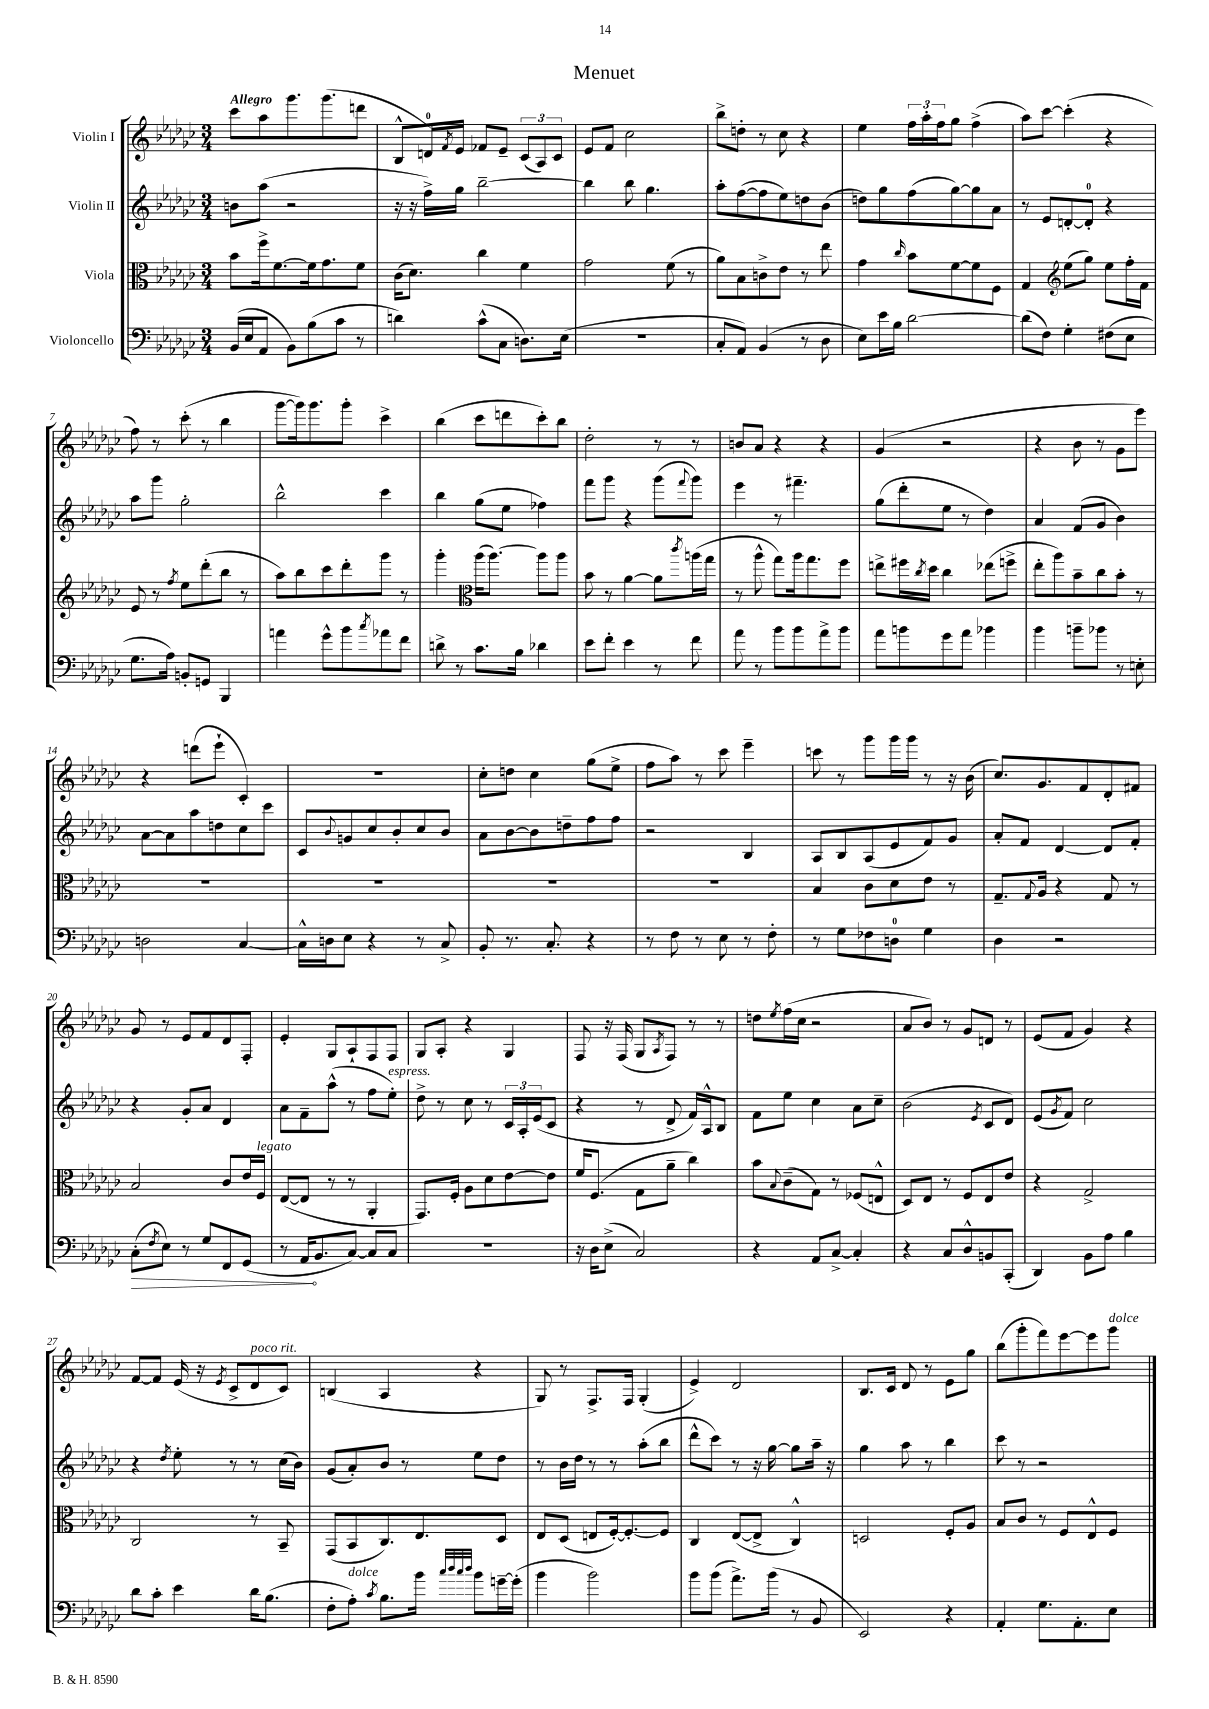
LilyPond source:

\header { title = "Menuet" }
<<
\new StaffGroup <<
\new Staff = "s0" \with { instrumentName = "Violin I" } {
    \clef treble \key ges \major \numericTimeSignature \time 3/4 \tempo "Allegro"
    ces'''8 aes''8 ges'''8. ges'''8.( d'''8 |
    bes8-^ d'16-0) \acciaccatura { f'8 } ees'16 fes'8 ees'8-- \tuplet 3/2 { ces'8( aes8) ces'8 } |
    ees'8 f'8 ces''2 |
    bes''8-> d''8-. r8 ces''8 r4 |
    ees''4 \tuplet 3/2 { f''16 aes''16-. f''16 } ges''8 f''4->( |
    aes''8) ces'''8~ ces'''4-.( r4 |
    f''8) r8 ces'''8-.( r8 bes''4 |
    ges'''8~ ges'''16) ges'''8. ges'''8-. ces'''4-> |
    bes''4( ces'''8 d'''8 ces'''8-.) bes''8 |
    des''2-. r8 r8 |
    b'8 aes'8 r4 r4 |
    ges'4( r2 |
    r4 bes'8 r8 ges'8 ees'''8) |
    r4 d'''8( ees'''8-! ces'4-.) |
    R2. |
    ces''8-. d''8 ces''4 ges''8( ees''8-> |
    f''8 aes''8) r8 ces'''8 ees'''4-- |
    c'''8 r8 ges'''8 ges'''16 ges'''16 r8 r16 bes'16( |
    ces''8.) ges'8. f'8 des'8-. fis'8 |
    ges'8 r8 ees'8 f'8 des'8 f8-. |
    ees'4-. ges8 aes8-! f8 f8 |
    ges8 aes8-. r4 ges4 |
    f8 r16 f16( ges8 \acciaccatura { aes8 } f8) r8 r8 |
    d''8 \acciaccatura { ees''8 } f''16( ces''16 r2 |
    aes'8 bes'8) r8 ges'8 d'8 r8 |
    ees'8( f'8 ges'4) r4 |
    f'8~ f'8 ees'16( r16 \acciaccatura { ees'8 } ces'8-> des'8^\markup { \italic "poco rit." } ces'8) |
    b4( aes4 r4 |
    ges8) r8 f8.-> f16 ges4-.( |
    ees'4->) des'2 |
    bes8. ces'16 des'8 r8 ees'8 ges''8 |
    bes''8( ges'''8-. f'''8) ees'''8~ ees'''8 ges'''8^\markup { \italic "dolce" } \bar "|." |
}
\new Staff = "s1" \with { instrumentName = "Violin II" } {
    \clef treble \key ges \major \numericTimeSignature \time 3/4
    b'8 aes''8( r2 |
    r16 r16 f''16->) ges''16 bes''2~-- |
    bes''4 bes''8 ges''4. |
    aes''8-. f''8~( f''8 ees''8) d''8 bes'8( |
    d''8) ges''8 f''8( ges''8~) ges''8 aes'8 |
    r8 ees'8 d'8~-. d'8-0-. r4 |
    aes''8 ges'''8 ges''2-. |
    bes''2-^ ces'''4 |
    bes''4 ges''8( ees''8 fes''4) |
    f'''8 ges'''8 r4 ges'''8( \appoggiatura { f'''8 } ges'''8) |
    ees'''4 r8 fis'''4.-- |
    ges''8( des'''8-. ees''8 r8 des''4) |
    aes'4 f'8( ges'8 bes'4) |
    aes'8~ aes'8 aes''8 d''8 ces''8 ces'''8 |
    ces'8 \appoggiatura { bes'8 } g'8 ces''8 bes'8-. ces''8 bes'8 |
    aes'8 bes'8~ bes'8 d''8-- f''8 f''8 |
    r2 bes4 |
    aes8 bes8 aes8( ees'8 f'8) ges'8 |
    aes'8-. f'8 des'4~ des'8 f'8-. |
    r4 ges'8-. aes'8 des'4 |
    aes'8 f'8-- aes''8-^( r8 f''8 ees''8-.^\markup { \italic "espress." }) |
    des''8-> r8 ces''8 r8 \tuplet 3/2 { ces'16 aes16-. ees'16( } ces'8 |
    r4 r8 des'8-> f'16) aes16-^ bes8 |
    f'8 ees''8 ces''4 aes'8 ces''8-- |
    bes'2( \acciaccatura { ees'8 } ces'8 des'8) |
    ees'8( \acciaccatura { ges'8 } f'8) ces''2 |
    r4 \acciaccatura { des''8 } ees''8-. r8 r8 ces''16( bes'16) |
    ges'8( aes'8-.) bes'8 r8 ees''8 des''8 |
    r8 bes'16 des''16 r8 r8 aes''8-.( bes''8 |
    des'''8-^ ces'''8) r8 r16 ges''16~ ges''8 aes''16-- r16 |
    ges''4 aes''8 r8 bes''4 |
    ces'''8 r8 r2 \bar "|." |
}
\new Staff = "s2" \with { instrumentName = "Viola" } {
    \clef alto \key ges \major \numericTimeSignature \time 3/4
    bes'8 f''16-> f'8.~ f'16 ges'8. f'8 |
    ces'16( des'8.) ces''4 f'4 |
    ges'2 f'8( r8 |
    aes'8) bes8 c'8-> ees'8 r8 ees''8 |
    ges'4 \grace { ces''16 } bes'8 f'8~ f'8 f8 |
    ges4 \clef treble ees''8( ges''8) ees''8 f''16-. f'16 |
    ees'8 r8 \acciaccatura { f''8 } ees''8 des'''8-.( bes''8 r8 |
    aes''8) bes''8 ces'''8 des'''8-. ges'''8 r8 |
    ges'''4-. \clef alto aes''16( aes''8.~) aes''8 aes''8 |
    bes'8 r8 aes'4~ aes'8 \acciaccatura { ces'''8 } a''16( ges''16 |
    r8 aes''8-^ ges''8) aes''16 ges''8. f''8 |
    e''8-> fis''16 \acciaccatura { ces''8 } des''16 ces''4 ees''8( f''8-> |
    ees''8-. aes''8) bes'8-- ces''8 bes'8-. r8 |
    R2. |
    R2. |
    R2. |
    R2. |
    bes4 ces'8 des'8 ees'8 r8 |
    ges8.-- \appoggiatura { ges8 } aes16 r4 ges8 r8 |
    bes2 ces'8 ees'16 f16^\markup { \italic "legato" } |
    ees8~( ees8 r8 r8 aes,4-. |
    ges,8.) f16-. aes8 des'8 ees'8~ ees'8 |
    f'16 f8.( ges8 aes'8-- ces''4) |
    bes'8 \appoggiatura { bes8 } ces'8--( ges8) r8 fes8( e8-^ |
    des8) ees8 r8 f8 ees8 ees'8 |
    r4 ges2-> |
    ces2 r8 bes,8-- |
    ges,8( bes,8 ces8.) ees8. des8 |
    ees8 des8( e8 f16~-.) f8.~-. f8 |
    ces4 ees8~( ees8-> ces4-^) |
    d2 f8-. aes8 |
    bes8 ces'8 r8 f8 ees8-^ f8 \bar "|." |
}
\new Staff = "s3" \with { instrumentName = "Violoncello" } {
    \clef bass \key ges \major \numericTimeSignature \time 3/4
    bes,16( ees16 aes,8 bes,8) bes8( ces'8 r8 |
    d'4) ces'8-^( ces8 d8.) ees16( |
    R2. |
    ces8-. aes,8) bes,4( r8 des8 |
    ees8) ees'16 bes16 des'2~ |
    des'8( f8) ges4-. fis8( ees8 |
    ges8. aes16) b,8-. g,8 bes,,4 |
    a'4 ges'8-^ bes'8 \acciaccatura { ces''8 } aes'8 f'8 |
    d'8-> r8 ces'8. bes16 des'4 |
    ees'8 f'8-. ees'4 r8 f'8 |
    aes'8 r8 bes'8 bes'8 aes'8-> bes'8 |
    aes'8 b'8 ges'8 aes'8 bes'4 |
    bes'4 b'8-- bes'8 r8 e8-. |
    d2 ces4~ |
    ces16-^ d16 ees8 r4 r8 ces8-> |
    bes,8-. r8. ces8.-. r4 |
    r8 f8 r8 ees8 r8 f8-. |
    r8 ges8 fes8 d8-0 ges4 |
    des4 r2 |
    \once \override Hairpin.circled-tip = ##t ces8-.\>( \acciaccatura { f8 } ees8) r8 ges8 f,8 ges,8( |
    r8 aes,16\! bes,8. ces8~) ces8 ces8 |
    R2. |
    r16 des16 ees8->( ces2) |
    r4 aes,8 ces8~-> ces4-. |
    r4 ces8 des8-^ b,8 ces,8-.( |
    des,4) bes,8 aes8 bes4 |
    des'8 ces'8-. ees'4 des'16 bes8.( |
    f8-. aes8-.^\markup { \italic "dolce" }) \acciaccatura { ces'8 } bes8. bes'16 \grace { ces''32 des''32 ces''32 des''32 } bes'8 g'16~-- g'16-.( |
    bes'4 bes'2) |
    bes'8 bes'8( aes'8.->) bes'16( r8 bes,8 |
    ees,2) r4 |
    aes,4-. ges8. aes,8.-. ees8 \bar "|." |
}
>>
>>
